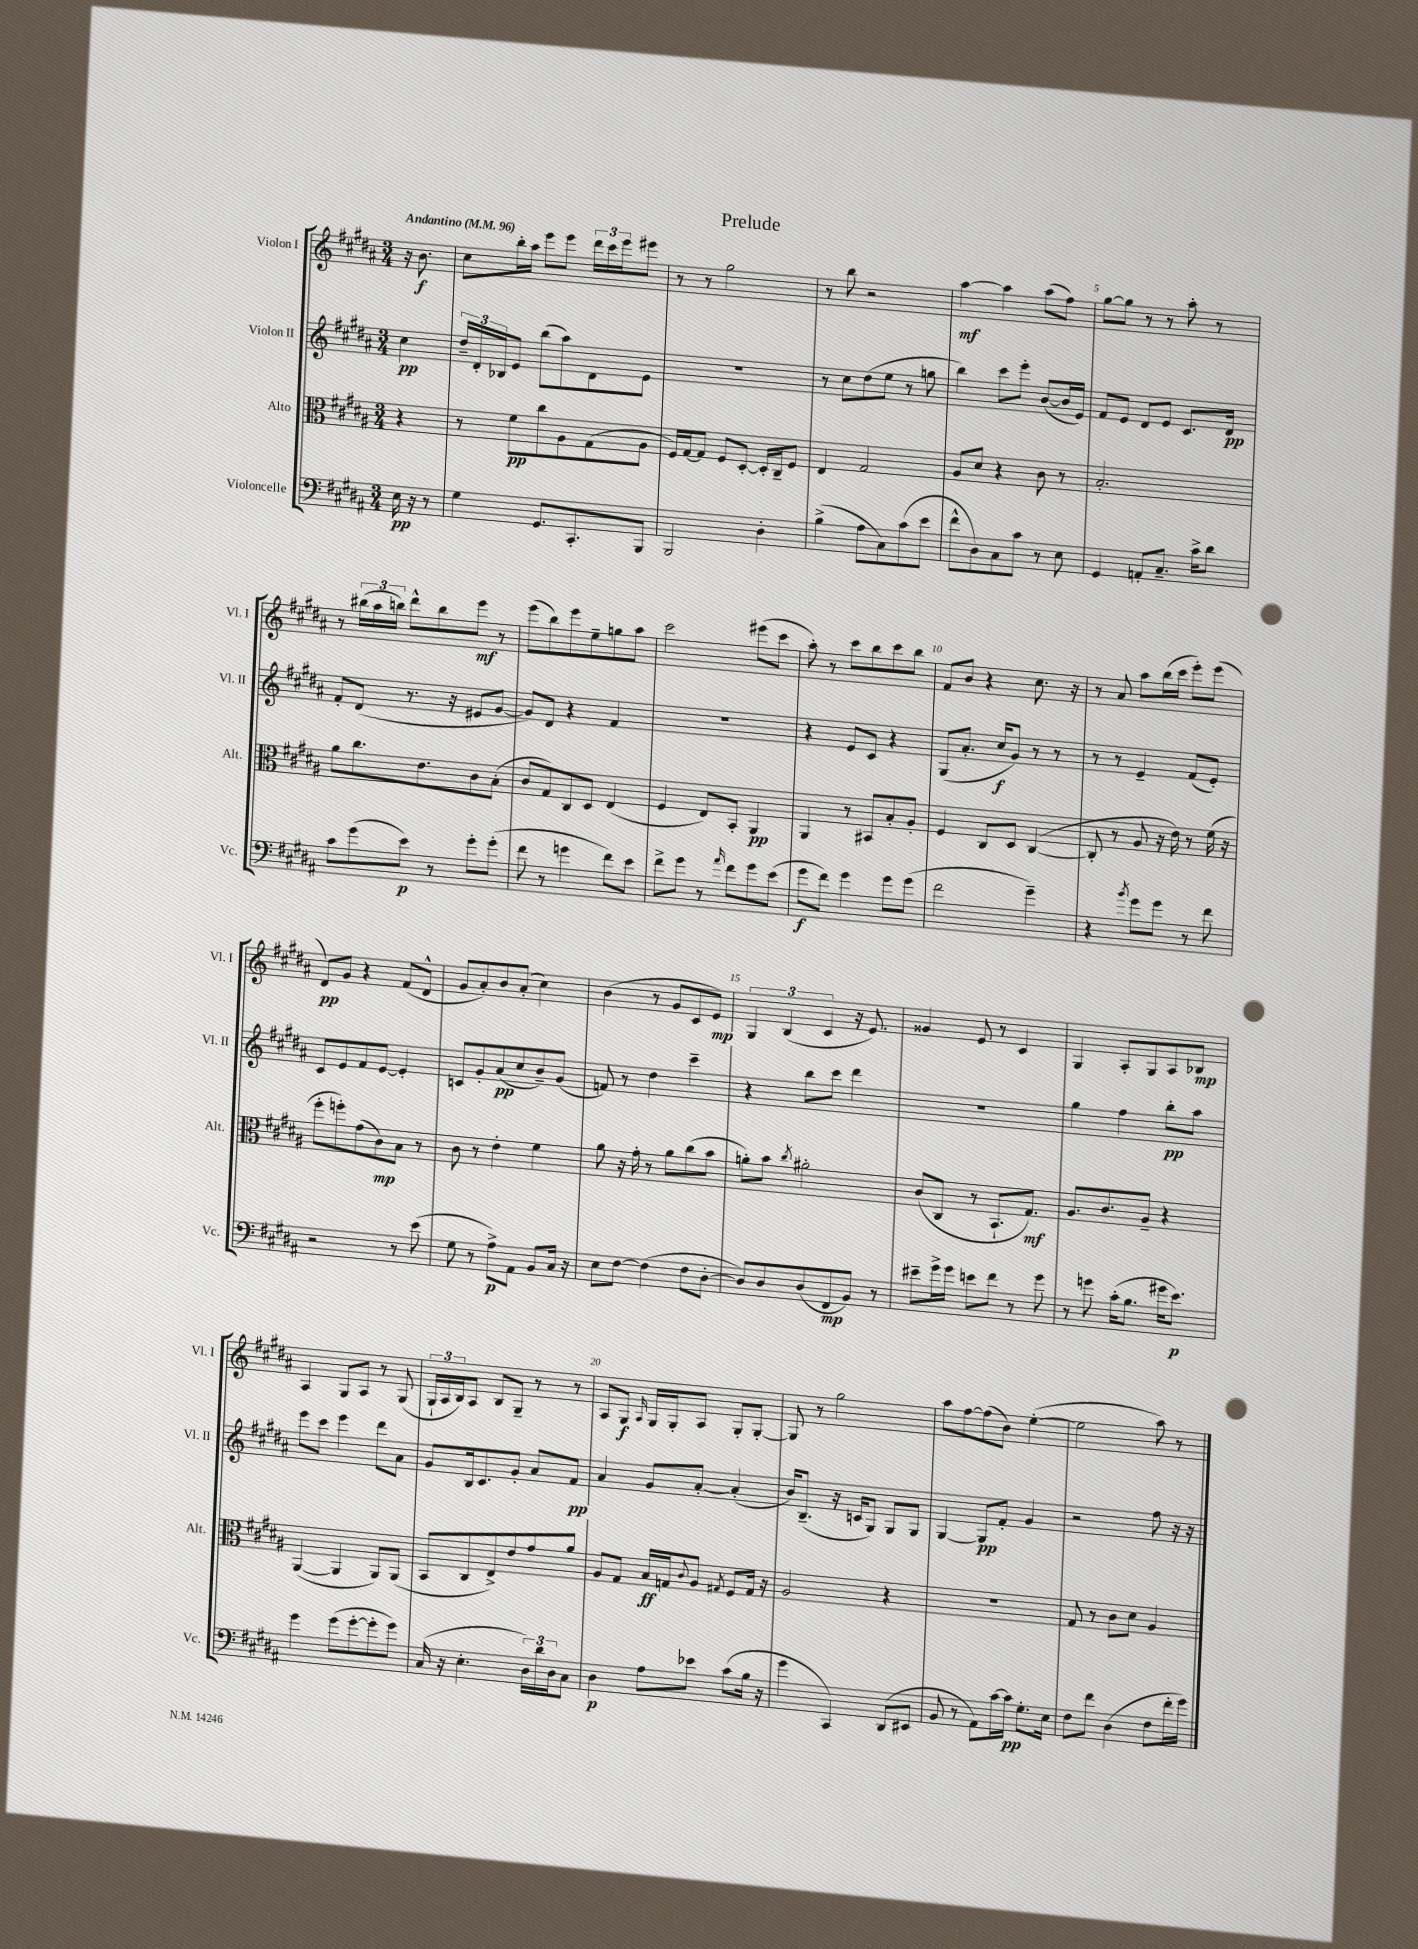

**kern	**kern	**kern	**kern
*staff4	*staff3	*staff2	*staff1
*clefF4	*clefC3	*clefG2	*clefG2
*k[f#c#g#d#a#]	*k[f#c#g#d#a#]	*k[f#c#g#d#a#]	*k[f#c#g#d#a#]
*M3/4	*M3/4	*M3/4	*M3/4
*MM96	*MM96	*MM96	*MM96
16E	4r	4cc#	16r
16r	.	.	8.b
8r	.	.	.
=	=	=	=
4G#	8r	24dd#~	8cc#
.	.	24d#'	.
.	.	24B-	.
.	8f#	8e	16bb'
.	.	.	16aa#
8.GG#	8cc#	(8bb	8eee
.	8A#	8aa#)	8eee
8.CC#'	.	.	.
.	(8G#	8d#	24ddd#
.	.	.	24ccc#
.	.	.	24eee
8BBB	8A#	8e	8eee#
=	=	=	=
2BBB	16F#)	2.r	8r
.	[16G#	.	.
.	8G#]	.	8r
.	8F#	.	2gg#
.	[8D#'	.	.
4D#'	16D#']	.	.
.	16C#~	.	.
.	8F#	.	.
=	=	=	=
(4B^	4E	8r	8r
.	.	8cc#	8bb
8A#	2G#	(8dd#	2r
8C#)	.	8ee	.
(8c#	.	8r	.
8e	.	8gg	.
=	=	=	=
8f#^^	8A#	4bb)	[4aa#
8D#)	8d#	.	.
8C#	4r	8ccc#	4aa#]
8c#	.	8eee'	.
8r	8c#	([8b	(8aa#
8E	8r	16b]	8ff#)
.	.	16e)	.
=	=	=	=
4GG#	2.B'	8f#	[8gg#
.	.	8e	8gg#]
8AA'	.	8d#	8r
8.C#~	.	8e	8r
.	.	8.c#	8aa#'
16c#^	.	.	.
8d#	.	.	8r
.	.	16d#	.
=	=	=	=
8c#	8a#	8f#'	8r
(8g#	8.cc#	(8d#	(24bb#
.	.	.	24aa#
.	.	.	24bb)
8e)	.	8.r	8ddd#^^
.	8.e	.	.
8r	.	.	8bb
.	.	16r	.
8g#'	8c#	8e#	8eee
(8g#'	(8B'	[8g#	8r
=	=	=	=
8f#	8c#	8g#])	(8eee
8r	8G#)	8d#	8bb)
4g	8C#	4r	8eee
.	8D#	.	8ee~
8f#)	(4E	4f#	8gg
8e	.	.	8aa#
=	=	=	=
8f#^	4F#	2.r	2ccc#
8g#	.	.	.
8r	8E)	.	.
16qqa#	.	.	.
8f#	8BB'	.	.
8g#	4AA#	.	(8eee#
(8e	.	.	8ccc#
=	=	=	=
8g#	4AA#	4r	8aa#')
8f#)	.	.	8r
4g#	8r	8e	8ccc#
.	8BB#	8c#	8bb
8g#	8B'	4r	8ccc#
(8g#	8A#'	.	8bb
=	=	=	=
2f#	4F#	(8G#	8f#
.	.	8.a#'	8b
.	8C#	.	4r
.	.	16cc#	.
.	8D#	8g#)	.
4g#~)	([4C#	8r	8.cc#
.	.	8r	.
.	.	.	16r
=	=	=	=
4r	8C#']	8r	8r
.	8r	8r	8a#
8qb	.	.	.
8g#	8A#	4e~	8aa#
8g#	16r	.	(16bb
.	16e)	.	16ccc#
8r	8r	(8f#	8eee')
8f#	(16f#	8e')	(8eee
.	16r	.	.
=	=	=	=
2r	8ff#'	8c#	8d#)
.	8ff')	8e	8g#
.	(8g#	8f#	4r
.	8c#)	[8e	.
8r	8B	4e']	(8f#
(8e	8r	.	8d#^^
=	=	=	=
8G#	8c#	8c	8g#
8r	8r	8g#'	8a#')
8A#^)	4e'	(8a#	8b
8AA#	.	8cc#	(8a#'
8BB	4f#	8b~)	4cc#)
16C#	.	(8g#	.
16r	.	.	.
=	=	=	=
8E	8a#	8f)	(4b
[8F#	16r	8r	.
.	16g#'	.	.
(4F#]	8r	4dd#	8r
.	8a#	.	8g#
8F#	(8cc#	4ccc#~	8c#
[8D#'	8b	.	8e)
=	=	=	=
8D#])	8a')	4r	6G#
8D#	8b	.	.
.	.	.	(6B
.	8qcc#	.	.
(8D#	2a#'	8bb	.
.	.	.	6c#
8FF#	.	8ccc#	.
8BB)	.	4ddd#	16r
.	.	.	8.e)
8r	.	.	.
=	=	=	=
8e#~	(8c#	2.r	4g##
16g#^	8C#	.	.
16g#	.	.	.
8e	8r	.	8e
8f#	8.BB`	.	8r
8r	.	.	4c#
.	8.G#)	.	.
8g#	.	.	.
=	=	=	=
8r	8.A#	4gg#	4G#
8g	.	.	.
.	8.c#	.	.
(16c#'	.	4ff#	8A#'
8.B	.	.	.
.	8A#~	.	8G#
16g#	4r	8bb'	8A#
8.e)	.	.	.
.	.	8aa#	8B-
=	=	=	=
4g#	([4AA#	8eee	4A#
.	.	8ccc#	.
(8g#	4AA#]	4eee	8G#
[8g#'	.	.	8A#
8g#']	8AA#)	8ddd#	8r
8g#)	(8AA#	8a#	(8G#
=	=	=	=
(16C#	8BB	8g#	24G#`
.	.	.	24A#
16r	.	.	.
.	.	.	24B)
4.E'	8C#	16B	8A#
.	.	8.c#	.
.	8E^)	.	8B
.	8e	8g#'	8G#~
24D#)	8g#	8a#	8r
24d#	.	.	.
24D#	.	.	.
8C#	8a#	8f#	8r
=	=	=	=
4D#	8A#	4a#	8A#
.	8G#	.	8G#
.	.	.	16qqA#
8A#	16B	8g#	16G#
.	16G	.	16G#'
.	8qqc#	.	.
8e-	8A#	[8a#'	8A#
.	8qG#	.	.
(8c#	8F#	(4a#']	8G#'
16B	16G#	.	[8G#'
16r	16r	.	.
=	=	=	=
4g#	2A#	16b)	8G#]
.	.	(8.B~	.
.	.	.	8r
4CC#)	.	16r	2gg#
.	.	16c	.
.	.	8G#)	.
(8DD#	4r	8G#	.
8EE#	.	8G#	.
=	=	=	=
8BB	2.r	[4G#	8aa#
8r	.	.	[8ff#
8AA#)	.	8G#]	(8ff#]
[16c#	.	8f#'	8b)
16c#]	.	.	.
8.G#'	.	4g#	([4ee'
16E	.	.	.
=	=	=	=
8F#	8G#	2r	2ee]
8f#	8r	.	.
(4D#	8c#	.	.
.	8d#	.	.
8F#	4A#	8ff#	8aa#)
16f#'	.	16r	8r
16g#)	.	16r	.
==	==	==	==
*-	*-	*-	*-
